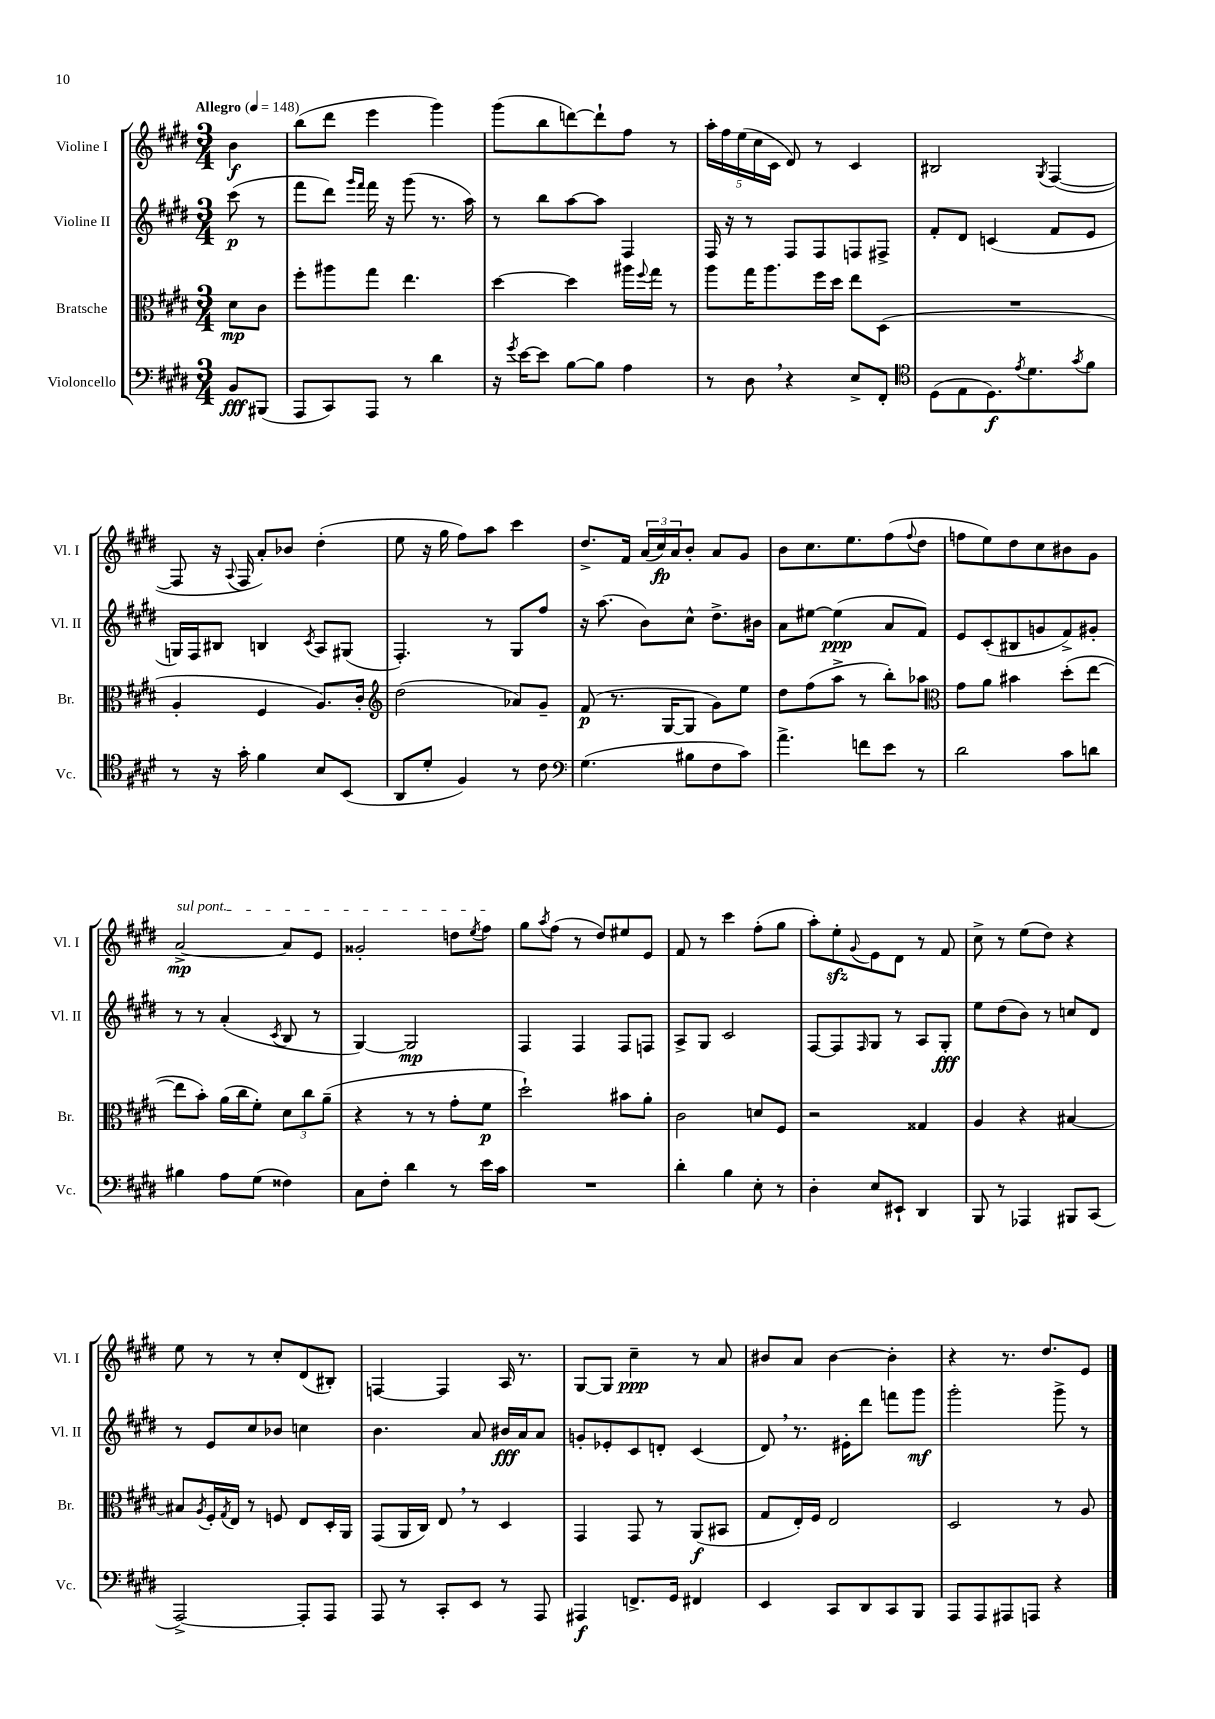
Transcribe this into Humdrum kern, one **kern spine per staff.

**kern	**kern	**kern	**kern
*staff4	*staff3	*staff2	*staff1
*clefF4	*clefC3	*clefG2	*clefG2
*k[f#c#g#d#]	*k[f#c#g#d#]	*k[f#c#g#d#]	*k[f#c#g#d#]
*M3/4	*M3/4	*M3/4	*M3/4
*MM148	*MM148	*MM148	*MM148
8BB	8d#	(8ccc#	4b
(8BBB#	8c#	8r	.
=	=	=	=
8AAA	8ff#'	8fff#	(8bb
8CC#)	8aa#	8ddd#)	8ddd#
.	.	16qqggg#	.
.	.	16qqfff#	.
8AAA	8gg#	16fff#	4eee
.	.	16r	.
8r	4.ee	(8ggg#	.
4d#	.	8.r	4ggg#)
.	.	16aa)	.
=	=	=	=
16r	[4dd#	8r	(8ggg#
8qg#	.	.	.
[16e	.	.	.
8e]	.	8bb	8bb
[8B	4dd#]	[8aa	[8ddd)
8B]	.	8aa]	8ddd`]
4A	16aa#	4F#	8ff#
.	8qqff#	.	.
.	16gg#	.	.
.	8r	.	8r
=	=	=	=
8r	8aa	16F#	20aa'
.	.	.	20ff#
.	.	16r	.
.	.	.	(20ee
8D#	16gg#	8r	.
.	.	.	20cc#
.	8.aa	.	.
.	.	.	20c#
4r	.	8F#	8d#)
.	16ff#	8F#	8r
.	16dd#	.	.
8E^	8ee	8F	4c#
8FF#'	(8D#	8F#^	.
=	=	=	=
*clefC4	*	*	*
(8D#	2.r	8f#'	2B#
8E	.	8d#	.
8.D#)	.	(4c	.
8qe	.	.	.
8.d#	.	.	.
.	.	.	8qG#
.	.	8f#	([4F#
8qg#	.	.	.
8f#	.	8e	.
=	=	=	=
8r	4A'	16G)	8F#]
.	.	16F#	.
16r	.	8B#	16r
.	.	.	8qqA
16g#'	.	.	16F#
4f#	4F#	4B	8a')
.	.	.	8b-
.	.	8qc#	.
8B	8.A)	8A	(4dd#'
(8BB	.	(8G#	.
.	16c#'	.	.
=	=	=	=
*	*clefG2	*	*
8AA	(2dd#	4.F#')	8ee
8d#'	.	.	16r
.	.	.	16gg#
4F#)	.	.	8ff#)
.	.	8r	8aa
8r	8a-)	8G#	4ccc#
8c#	8g#~	8ff#	.
=	=	=	=
*clefF4	*	*	*
(4.G#	(8f#	16r	8.dd#^
.	.	(8.aa	.
.	8.r	.	.
.	.	.	16f#
.	.	8b)	(24a
.	.	.	24cc#)
.	[16G#	.	.
.	.	.	24a
8B#	8G#]	8cc#^^	8b'
8F#	8g#)	8.dd#^	8a
8c#)	8ee	.	8g#
.	.	16b#	.
=	=	=	=
4.a^	8dd#	8a	8b
.	(8ff#	[8ee#	8.cc#
.	8aa^	(4ee#]	.
.	.	.	8.ee
8f	8r	.	.
8e	8bb')	8a	(8ff#
.	.	.	8qqff#
8r	8aa-	8f#)	8dd#
=	=	=	=
*	*clefC3	*	*
2d#	8g#	8e	8ff
.	8a	(8c#'	8ee)
.	4b#	8B#	8dd#
.	.	8g	8cc#
8c#	(8dd#'	8f#^)	8b#
8d	[8ee	8g#'	8g#
=	=	=	=
4B#	8ee]	8r	[2a^
.	8b')	8r	.
8A	(16a	(4a'	.
.	16cc#	.	.
(8G#	8f#')	.	.
.	.	8qc#	.
4F##)	12d#	8B	8a]
.	12cc#	.	.
.	.	8r	8e
.	(12a~	.	.
=	=	=	=
8C#	4r	[4G#)	2g##'
8F#'	.	.	.
4d#	8r	2G#]	.
.	8r	.	.
8r	8g#'	.	8dd
.	.	.	8qee
16e	8f#	.	8ff#
16c#	.	.	.
=	=	=	=
2.r	2dd#`)	4F#	8gg#
.	.	.	8qaa
.	.	.	(8ff#
.	.	4F#	8r
.	.	.	8dd#)
.	8b#	8F#	8ee#
.	8a'	8F	8e
=	=	=	=
4d#'	2c#	8A^	8f#
.	.	8G#	8r
4B	.	2c#	4ccc#
8E'	8d	.	(8ff#'
8r	8F#	.	8gg#
=	=	=	=
4D#'	2r	[8F#	8aa')
.	.	8F#]	8ee'
.	.	16qqF#	8qqg#
8E	.	8G#	8e
8EE#`	.	8r	8d#
4DD#	4G##	8A	8r
.	.	8G#'	8f#
=	=	=	=
8BBB	4A	8ee	8cc#^
8r	.	(8dd#	8r
4AAA-	4r	8b)	(8ee
.	.	8r	8dd#)
8BBB#	[4B#	8cc	4r
(8CC#	.	8d#	.
=	=	=	=
[2AAA^)	8B#]	8r	8ee
.	8qA	.	.
.	16F#'	8e	8r
.	8qG#	.	.
.	16E	.	.
.	8r	8cc#	8r
.	8F	8b-	8cc#'
8AAA']	8E	4cc	(8d#
8AAA	16D#'	.	8B#')
.	16AA	.	.
=	=	=	=
8AAA	(8GG#	4.b	[4F
8r	16AA	.	.
.	16C#)	.	.
8CC#'	8E	.	4F]
8EE	8r	8a	.
8r	4D#	16b#	16A
.	.	16a	8.r
8AAA	.	8a	.
=	=	=	=
4AAA#	4GG#	8g'	[8G#
.	.	8e-'	8G#]
8.FF^	8GG#	8c#	4cc#~
.	8r	8d'	.
16GG#	.	.	.
4FF#	(8AA	(4c#	8r
.	8BB#	.	8a
=	=	=	=
4EE	8G#	8d#)	8b#
.	16E')	8.r	8a
.	16F#	.	.
8CC#	2E	.	[4b#
.	.	16e#'	.
8DD#	.	8ddd#	.
8CC#	.	8fff	4b#']
8BBB	.	8ggg#	.
=	=	=	=
8AAA	2D#	2ggg#'	4r
8AAA	.	.	.
8AAA#	.	.	8.r
8AAA	.	.	.
.	.	.	8.dd#
4r	8r	8ggg#^	.
.	8A	8r	8e
==	==	==	==
*-	*-	*-	*-
